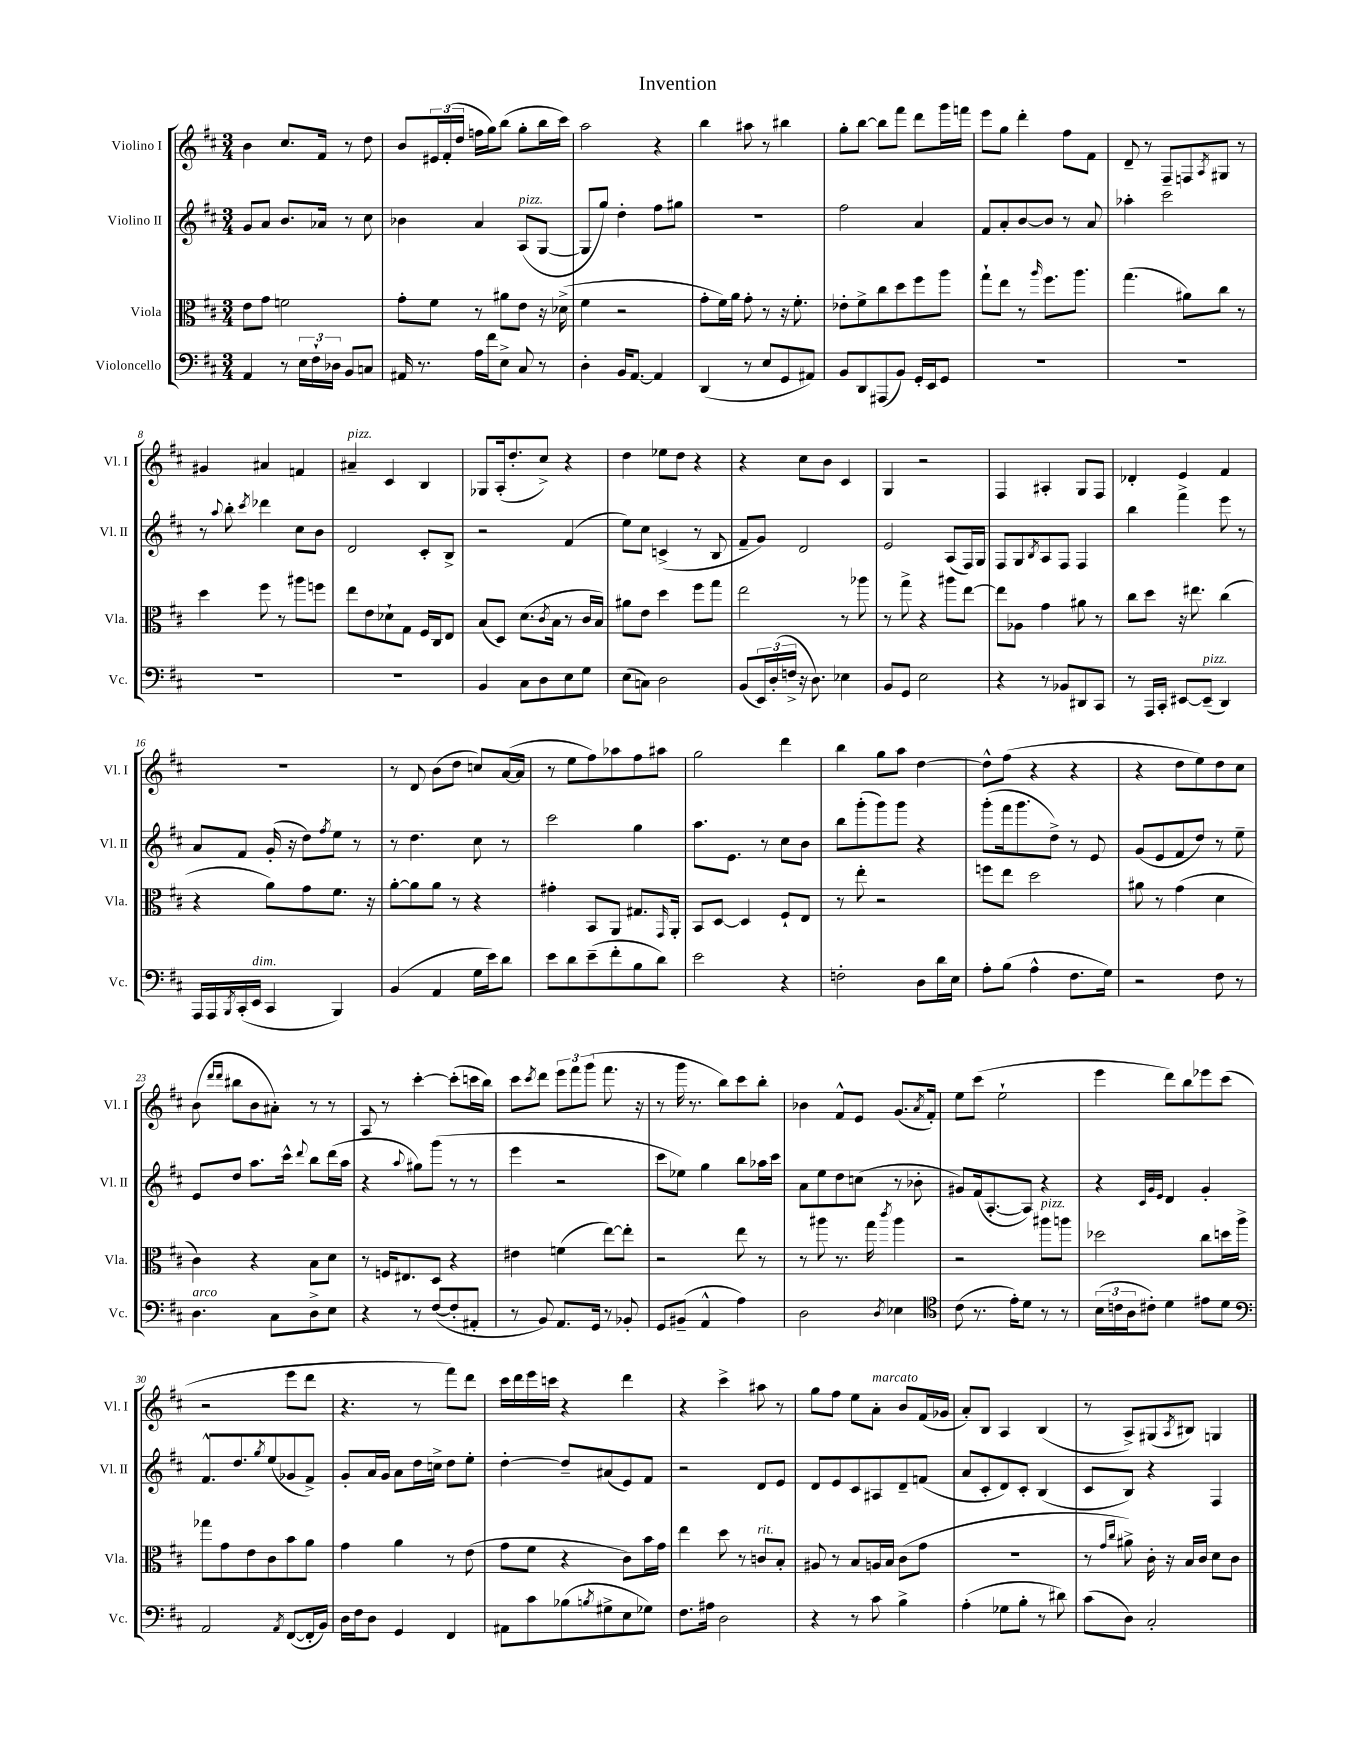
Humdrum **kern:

**kern	**kern	**kern	**kern
*staff4	*staff3	*staff2	*staff1
*clefF4	*clefC3	*clefG2	*clefG2
*k[f#c#]	*k[f#c#]	*k[f#c#]	*k[f#c#]
*M3/4	*M3/4	*M3/4	*M3/4
4AA/	8e\L	8g/L	4b\
.	8g\J	8a/J	.
8r	2f\	8.b/L	8.cc#/L
24E\LL	.	.	.
24F#`\	.	.	.
.	.	16a-/Jk	16f#/Jk
24D-\JJ	.	.	.
8BB/L	.	8r	8r
8C/J	.	8cc#\	8dd\
=	=	=	=
16AA#/	8g'\L	4b-\	8b/L
8.r	.	.	.
.	8f#\J	.	24e#/L
.	.	.	(24f#'/
.	.	.	24dd/JJ
16A\LL	8r	4a/	16ff\LL
16f#\J	.	.	16gg\J)
8E^\J	8a#\L	.	(8bb\J
8C#/	8e\J	(8A/L	8gg'\L
8r	16r	[8G/J	16bb\L
.	(16d-^\	.	16ccc#\JJ)
=	=	=	=
4D'\	4f#\	8G/]L	2aa\
.	.	8gg/J)	.
16BB/LK	2r	4dd'\	.
[8.AA/J	.	.	.
4AA/]	.	8ff#\L	4r
.	.	8gg#\J	.
=	=	=	=
(4DD/	8g'\L	2.r	4bb\
.	16f#\L)	.	.
.	16a\JJ	.	.
8r	8g'\	.	8aa#\
8E/L	8r	.	8r
8GG/	16r	.	4bb#\
.	8.f#'\	.	.
8AA#/J)	.	.	.
=	=	=	=
8BB/L	8e-'\L	2ff#\	8gg'\L
8DD/	8f#^\	.	[8bb\J
(8AAA#/	8cc#\	.	8bb\]L
8BB/J)	8dd\	.	8fff#\J
16GG'/LL	8ff#\	4a/	8ddd\L
16EE/J	.	.	.
8GG/J	8aa\J	.	16ggg\L
.	.	.	16fff\JJ
=	=	=	=
2.r	8gg`\L	8f#/L	8eee\L
.	8ee\J	8a'/	8gg\J
.	8r	[8b/	4ddd'\
.	16qqaa/	.	.
.	8.ff#\L	8b/]J	.
.	.	8r	8ff#\L
.	8.aa\J	.	.
.	.	8a/	8f#\J
=	=	=	=
2.r	(4.gg\	4aa-'\	8d~/
.	.	.	8r
.	.	2ccc#\	8F#~/L
.	8a#\L)	.	8F/
.	.	.	8qA/
.	8cc#\J	.	8G#/J
.	8r	.	8r
=	=	=	=
2.r	4dd\	8r	4g#/
.	.	8qqaa/	.
.	.	8bb'\	.
.	.	8qccc#/	.
.	8ff#\	4ddd-\	4a#/
.	8r	.	.
.	8aa#\L	8cc#\L	4f/
.	8ff\J	8b\J	.
=	=	=	=
2.r	8ee\L	2d/	4a#~/
.	8e\	.	.
.	8d-`\	.	4c#/
.	8G\J	.	.
.	16F#/LL	8c#'/L	4B/
.	16C#/J	.	.
.	8E/J	8B^/J	.
=	=	=	=
4BB/	(8B/L	2r	8G-/L
.	8D/J)	.	(16A'/k
.	.	.	8.dd'/
8C#\L	(8.d\L	.	.
8D\	.	.	8cc#^/J)
.	8qc#/	.	.
.	16B\Jk	.	.
8E\	8r	(4f#/	4r
8G\J	16c#/LL	.	.
.	16B/JJ)	.	.
=	=	=	=
(8E\L	8a#\L	8ee\L)	4dd\
8C\J)	8e\J	8cc#\J	.
2D\	4dd\	(4c^/	8ee-\L
.	.	.	8dd\J
.	8ff#\L	8r	4r
.	8gg\J	8B/	.
=	=	=	=
(8BB/L	2ee\	8f#~/L	4r
24EE/L)	.	8g/J)	.
(24D'/	.	.	.
24F^/JJ	.	.	.
16r	.	2d/	8cc#\L
8.D\)	.	.	.
.	.	.	8b\J
4E-\	8r	.	4c#/
.	8aa-\	.	.
=	=	=	=
8BB/L	8r	2e/	4G/
8GG/J	8gg^\	.	.
2E\	4r	.	2r
.	8aa#\L	(8A/L	.
.	[8ee\J	16F#/L)	.
.	.	16G/JJ	.
=	=	=	=
4r	8ee\]L	8F#/L	4F#/
.	8A-\J	8G/	.
.	.	8qB/	.
8r	4g\	8A/	4A#'/
8BB-/L	.	8F#/J	.
8DD#/	8a#\	4F#/	8G/L
8CC#/J	8r	.	8F#/J
=	=	=	=
8r	8cc#\L	4bb\	4d-'/
16AAA/LL	8dd\J	.	.
16CC#'/JJ	.	.	.
[8EE#/L	16r	4fff#^\	4e/
.	8.ee#\	.	.
(8EE#~/]J	.	.	.
4DD/)	(4cc#\	8eee\	4f#/
.	.	8r	.
=	=	=	=
16AAA/LL	4r	8a/L	2.r
16AAA/	.	.	.
8qBBB/	.	.	.
(16CC#'/	.	8f#/J	.
16EE/JJ	.	.	.
4CC#/	8a\L)	(16g'/	.
.	.	16r	.
.	8g\	8dd\L)	.
.	.	8qff#/	.
4BBB/)	8.f#\J	8ee\J	.
.	.	8r	.
.	16r	.	.
=	=	=	=
(4BB/	[8a'\L	8r	8r
.	8a\]	4.dd\	8d/
4AA/	8a\J	.	(8b\L
.	8r	.	8dd\J
16G\LL	4r	8cc#\	8cc/L)
16e\J)	.	.	.
8d\J	.	8r	([16a/L
.	.	.	16a/]JJ
=	=	=	=
8e\L	4g#'\	2ccc#\	8r
8d\	.	.	8ee\L
(8e~\	8BB/L	.	8ff#\)
8f#'\	8AA/J	.	8aa-\
8B\	8.G#/L	4gg\	8ff#\
8d\J)	.	.	8aa#\J
.	16qqGG/	.	.
.	16AA'/Jk	.	.
=	=	=	=
2e\	8BB/L	8.aa\L	2gg\
.	[8D/J	.	.
.	.	8.e\J	.
.	4D/]	.	.
.	.	8r	.
4r	8F#`/L	8cc#\L	4ddd\
.	8E/J	8b\J	.
=	=	=	=
2F'\	8r	8bb\L	4bb\
.	8ee'\	(8ggg'\	.
.	2r	8ggg\)	8gg\L
.	.	8ggg\J	8aa\J
8D\L	.	4r	[4dd\
16d\L	.	.	.
16E\JJ	.	.	.
=	=	=	=
8A'\L	8ff\L	(8ggg'\L	8dd^^\]L
(8B\J	8ee\J	16fff#\k	(8ff#\J
.	.	8.ggg\	.
4A^^\	2dd\	.	4r
.	.	8dd^\J)	.
8.F#\L	.	8r	4r
.	.	8e/	.
16G\Jk)	.	.	.
=	=	=	=
2r	8a#\	(8g/L	4r
.	8r	8e/	.
.	(4g\	8f#/	8dd\L
.	.	8dd/J)	8ee\)
8F#\	4d\	8r	8dd\
8r	.	8ee~\	8cc#\J
=	=	=	=
4.D\	4c#\)	8e/L	(8b\
.	.	.	16qqddd/LL
.	.	.	16qqddd/JJ
.	.	8dd/J	8bb#\L
.	4r	8.aa\L	8b\
8C#\L	.	.	8a#'\J)
.	.	16ccc#^^\Jk	.
.	.	8qqddd/	.
8D^\	8B\L	8bb\L	8r
8E\J	8d\J	(16ddd\L	8r
.	.	16aa\JJ	.
=	=	=	=
4r	8r	4r	8A/
.	16F/LK	.	8r
.	8.E#/	.	.
.	.	8qqaa/	.
8r	.	8gg#\L)	[4ccc#'\
([8F#/L	8D/J	(8ggg\J	.
8F#'/]	4r	8r	(8ccc#'\]L
8AA#'/J	.	8r	16ccc\L
.	.	.	16bb\JJ)
=	=	=	=
8r	4e#\	4eee\	8ccc#\L
.	.	.	8qccc#/
8BB/)	.	.	8ddd\J
8.AA/L	(4f\	2r	12eee\L
.	.	.	12fff#\
.	.	.	(12ggg\J
16GG/Jk	.	.	.
8r	[8ee\L)	.	8.fff#\
8BB-'/	8ee'\]J	.	.
.	.	.	16r
=	=	=	=
8GG/L	2r	8ccc#\L	8r
(8BB#~/J	.	8ee-\J)	16ggg\
.	.	.	8.r
4AA^^/	.	4gg\	.
.	.	.	8bb\L)
4A\)	8ee\	8bb\L	8ccc#\
.	8r	16aa-\L	8bb'\J
.	.	16ccc#\JJ	.
=	=	=	=
2D\	8r	8a\L	4b-\
.	8aa#\	8ee\	.
.	8.r	8dd\	8f#^^/L
.	.	(8cc\J	8e/J
.	16gg\	.	.
8qD/	8qccc#/	.	.
4E-\	4aa#\	8r	(8.g/L
.	.	8b-'\	.
.	.	.	8qa/
.	.	.	16f#'/Jk)
=	=	=	=
*clefC4	*	*	*
(8c#\	2r	8g#/L)	8ee\L
8.r	.	(16f#/k	(8ccc#\J
.	.	[8.A'/	.
.	.	.	2ee`\
16e'\LK)	.	.	.
8d\J	.	8A/]J)	.
8r	8aa#\L	4r	.
8r	8aa\J	.	.
=	=	=	=
(24B\LL	2dd-\	4r	4eee\
24c\	.	.	.
24A\J	.	.	.
8c#'\J)	.	.	.
.	.	32qqc#/LLL	.
.	.	32qqg/	.
.	.	32qqe/JJJ	.
4d\	.	4d/	8ddd\L)
.	.	.	8bb\
8e#\L	8cc#\L	4g'/	8eee-\
8d\J	16dd\L	.	(8ccc#\J
.	16aa^\JJ	.	.
=	=	=	=
*clefF4	*	*	*
2AA/	8gg-\L	8.f#^^/L	2r
.	8g\	.	.
.	.	8.dd/	.
.	8e\	.	.
.	.	8qgg/	.
.	8c#\	(8ee/	.
8qAA/	.	.	.
([8FF#/L	8b\	8g-/	8eee\L
16FF#'/]L	8a\J	8f#^/J)	8ddd\J
16BB/JJ)	.	.	.
=	=	=	=
16D\LL	4g\	8g'/L	4.r
16F#\J	.	.	.
8D\J	.	16a/L	.
.	.	16g/JJ	.
4GG/	4a\	8a\L	.
.	.	16dd\L	8r
.	.	16cc^\JJ	.
4FF#/	8r	8dd\L	8fff#\L)
.	(8e\	8ee'\J	8ddd\J
=	=	=	=
8AA#\L	8g\L	[4dd'\	16ccc#\LL
.	.	.	16ddd\
8c#\	8f#\J	.	16eee\
.	.	.	16ccc\JJ
(8B-\	4r	8dd~/]L	4r
8qB/	.	.	.
8G#^\	.	(8a#/	.
8E\	8c#\L)	8e/)	4ddd\
8G-\J)	16b\L	8f#/J	.
.	16g\JJ	.	.
=	=	=	=
8.F#\L	4ee\	2r	4r
16A#\Jk	.	.	.
2D\	8dd\	.	4ccc#^\
.	8r	.	.
.	8c/L	8d/L	8aa#\
.	8B'/J	8e/J	8r
=	=	=	=
4r	8A#/	8d/L	8gg\L
.	8r	8e/	8ff#\J
8r	8B/L	8c#/	8ee\L
8c#\	16A/L	8A#/	8a'\J
.	16B/JJ	.	.
4B^\	(8c#\L	8d~/	8b/L
.	8g\J	(8f/J	(16f#/L
.	.	.	16g-/JJ
=	=	=	=
(4A'\	2.r	8a/L	8a'/L)
.	.	8c#'/	8B/J
8G-\L	.	8d/)	4A/
8B'\J	.	8c#'/J	.
8r	.	(4B/	(4B/
8d#\)	.	.	.
=	=	=	=
(8c#\L	8r	8c#/L	8r
.	16qqg/LL	.	.
.	16qqcc#/JJ	.	.
8D\J)	8a#^\)	8B/J)	8A^/L)
2C#'/	16c#'\	4r	(8G#/
.	16r	.	.
.	.	.	8qA/
.	16B/LL	.	8B#/J)
.	16c#/JJ	.	.
.	8d\L	4F#/	4G/
.	8c#\J	.	.
==	==	==	==
*-	*-	*-	*-
